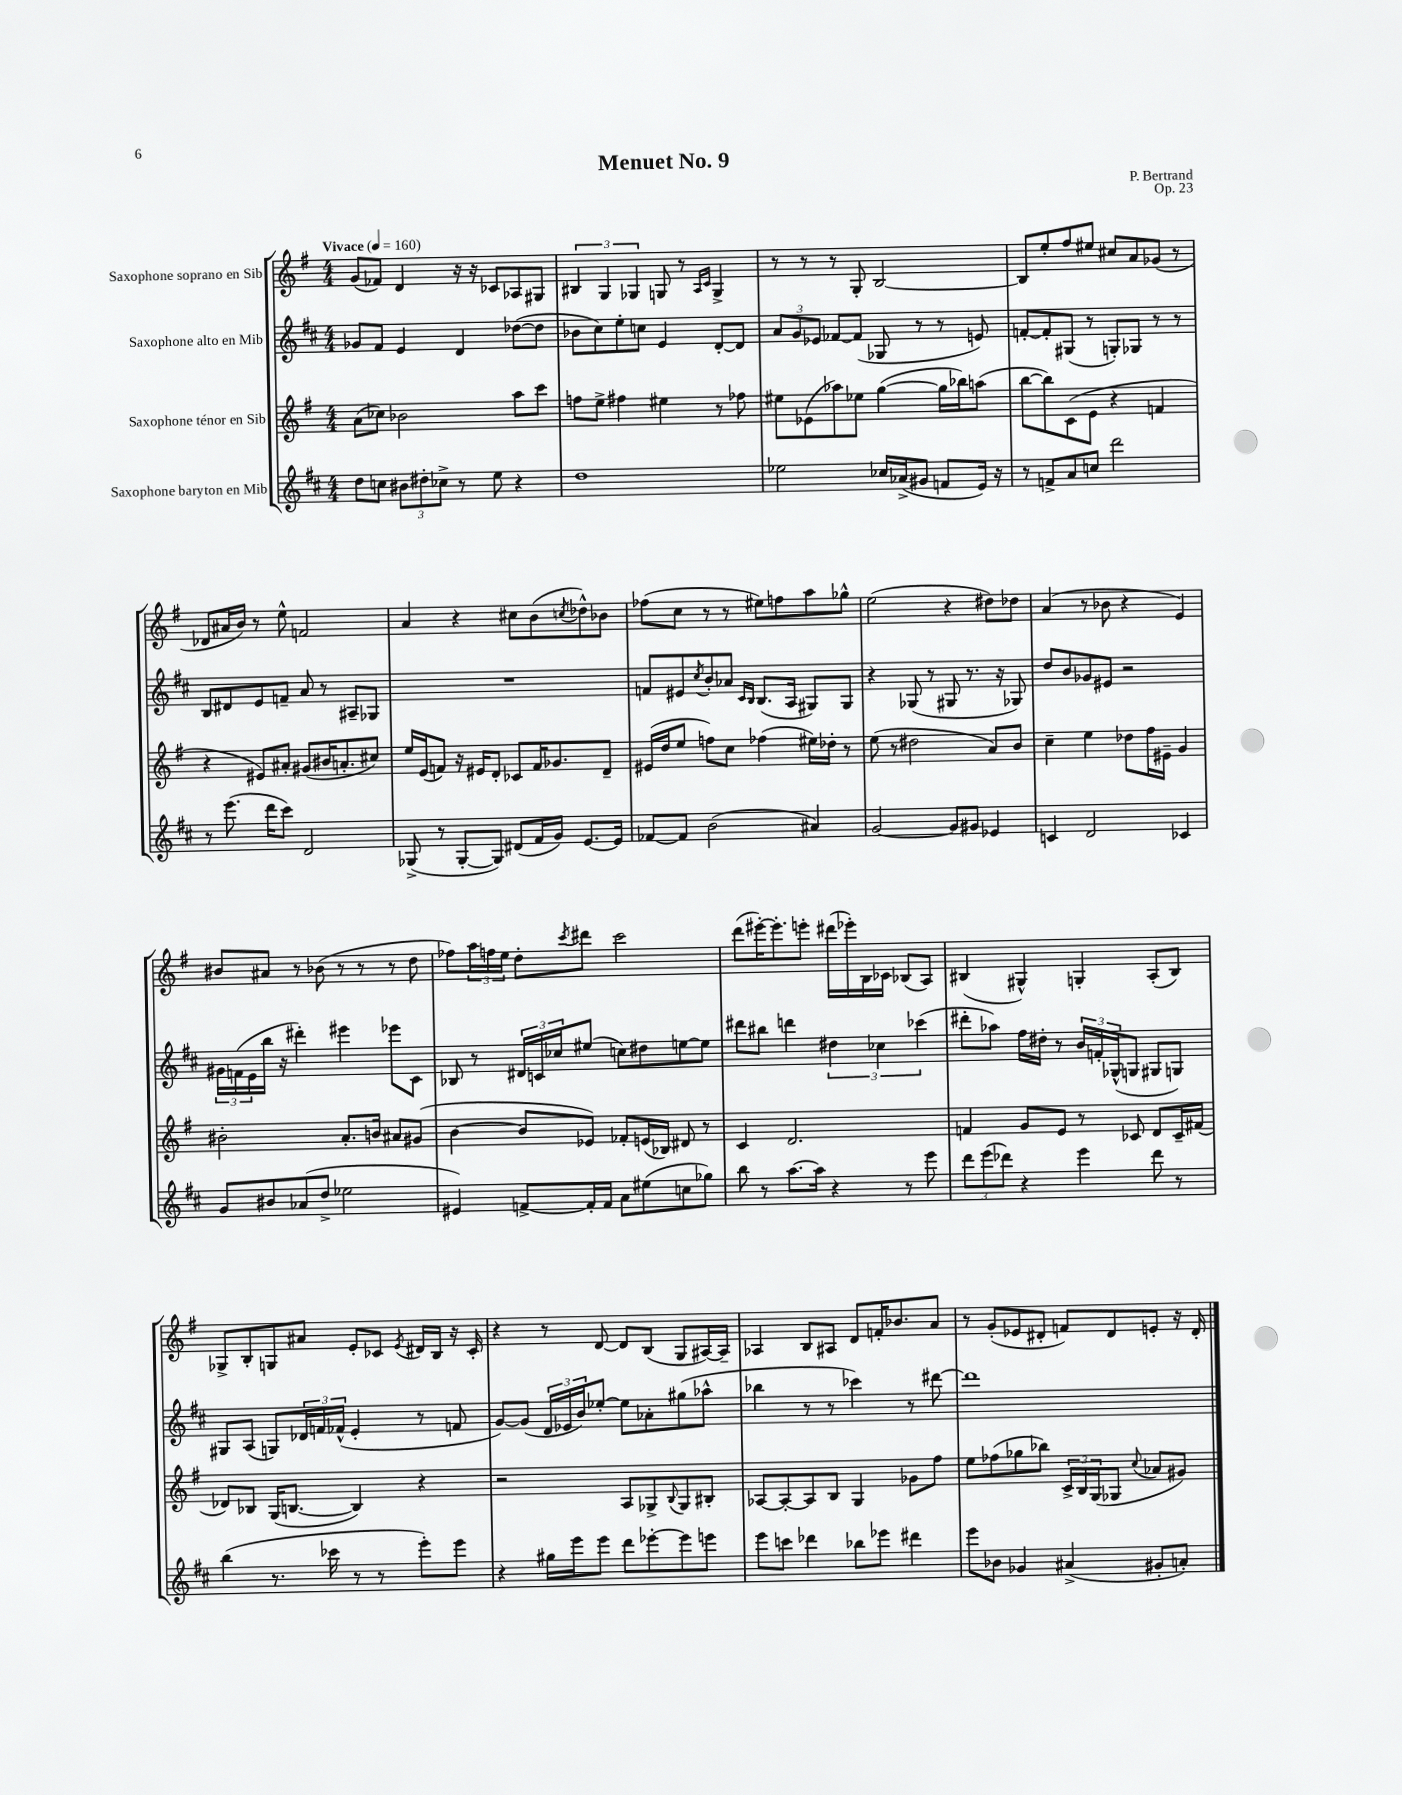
\header { title = "Menuet No. 9" composer = "P. Bertrand" opus = "Op. 23" }
<<
\new StaffGroup <<
\new Staff = "s0" \with { instrumentName = "Saxophone soprano en Sib" } {
    \clef treble \key g \major \numericTimeSignature \time 4/4 \tempo "Vivace" 4 = 160
    g'8( fes'8) d'4 r16 r16 ces'8 aes8 gis8 |
    \tuplet 3/2 { bis4 g4 ges4 } g8 r8 \grace { a16 c'16 } g4-> |
    r8 r8 r8 g8-. b2~ |
    b8 e''8-. fis''8 eis''8 cis''8 a'8 ges'8( r8 |
    des'8 ais'16 b'16) r8 e''8-^ f'2 |
    a'4 r4 cis''8 b'8( \acciaccatura { c''8 } des''8-^) bes'8 |
    fes''8( c''8 r8 r8 eis''8) f''8 a''8 ges''8-^ |
    e''2( r4 dis''8) des''8 |
    a'4( r8 bes'8 r4 e'4) |
    bis'8 ais'8 r8 bes'8( r8 r8 r8 d''8 |
    fes''8) \tuplet 3/2 { a''16 f''16 e''16 } d''8-. \acciaccatura { c'''8 } dis'''8 c'''2 |
    d'''8( eis'''16~-.) eis'''8.-. e'''8-. dis'''16( ees'''16-.) b16 ces'16 bes8( a8) |
    bis4( gis4-^) g4-. a8-.( bis8) |
    ges8-> b8-. g8 ais'8 e'8-. ces'8 \acciaccatura { e'8 } dis'16 b16 r16 ces'16-. |
    r4 r8 d'8~ d'8 b8( g8 ais16~) ais16-- |
    aes4 b8 ais8 d'8 f'16-. bes'8. a'8 |
    r8 g'8-.( ees'8 dis'8-. f'8) dis'8 e'8-. r16 dis'16-. \bar "|." |
}
\new Staff = "s1" \with { instrumentName = "Saxophone alto en Mib" } {
    \clef treble \key d \major \numericTimeSignature \time 4/4
    ges'8 fis'8 e'4 d'4 des''8~( des''8 |
    bes'8 cis''8) e''8-. c''8 e'4 d'8~-. d'8 |
    \tuplet 3/2 { a'8 g'8 ees'8 } fes'8~ fes'8( ges8 r8 r8 e'8) |
    f'8~-. f'8-. gis8( r8 g8-.) ges8 r8 r8 |
    b8 dis'8 e'8 f'8-- a'8 r8 ais8-- ges8 |
    R1 |
    f'8 eis'8 \acciaccatura { cis''8 } b'8-. aes'8 \grace { cis'16 b16 } b8.( a16 gis8) gis8 |
    r4 ges8( r8 gis8 r8. r16 ges8) |
    d''8 b'8 ges'8 eis'8 r2 |
    \tuplet 3/2 { gis'16 f'16( e'16 } b''16 r16 dis'''4-.) eis'''4 ees'''8 cis'8 |
    bes8 r8 \tuplet 3/2 { dis'16 c'16 ces''16 } eis''8( c''8) dis''8 e''8~ e''8 |
    dis'''8 bis''8 d'''4 \tuplet 3/2 { dis''4 ces''4 ces'''4( } |
    dis'''8-. aes''8) fis''16 dis''16-. r8 \tuplet 3/2 { b'16 f'16-. ges16-^( } g8 gis8 g8) |
    gis8 a8( g8) \tuplet 3/2 { des'16 f'16 fes'16-^( } e'4-. r8 f'8 |
    g'8~) g'8( \tuplet 3/2 { d'16 ees'16 b'16) } ees''8~-. ees''8 aes'8-. gis''8( aes''8-^ |
    bes''4 r8 r8 ces'''4) r8 dis'''8~ |
    dis'''1 \bar "|." |
}
\new Staff = "s2" \with { instrumentName = "Saxophone ténor en Sib" } {
    \clef treble \key g \major \numericTimeSignature \time 4/4
    a'8( ces''8) bes'2 a''8 c'''8 |
    f''8 e''8-> fis''4 eis''4 r8 fes''8 |
    eis''8 ees'8( aes''8) ees''8 g''4~( g''16 bes''16) a''8( |
    b''8~ b''8) c'8( e'8 r4 f'4 |
    r4 eis'8) ais'8-. gis'8( bis'16 a'8.-. cis''8) |
    e''16 e'16( f'8) r16 eis'16 d'8-. ces'8 f'16 ges'8. d'8-- |
    eis'16( d''16 e''8 f''8) c''8 fes''4( eis''16) des''16-. r8 |
    e''8( r8 dis''2 a'8) b'8 |
    c''4-- e''4 des''8 fis''16 eis'16-- g'4 |
    bis'2-. a'8.-. b'16 ais'8 gis'8( |
    b'4~ b'8 ees'8) fes'8-. e'16( bes16) dis'8 r8 |
    c'4 d'2. |
    f'4 g'8 e'8 r8 ces'8 d'8 ces'16-- fis'16( |
    des'8) bes8 g16( b8.~ b4) r4 |
    r2 a8 ges8-> \appoggiatura { b8 } ges8 bis8-. |
    aes8~ aes8~-. aes8 b8 g4 ges'8 fis''8 |
    e''8 fes''8( ges''8 bes''8) \tuplet 3/2 { c'16-> b16 g16( } ges8 \appoggiatura { c''8 } aes'8 gis'8) \bar "|." |
}
\new Staff = "s3" \with { instrumentName = "Saxophone baryton en Mib" } {
    \clef treble \key d \major \numericTimeSignature \time 4/4
    d''8 c''8 \tuplet 3/2 { bis'8 dis''8-. ces''8-> } r8 e''8 r4 |
    d''1 |
    ees''2 ces''16 aes'16->( gis'8 f'8 e'16) r16 |
    r8 f'8-> a'8 c''8 d'''2 |
    r8 e'''8.( d'''16 cis'''8) d'2 |
    ges8->( r8 ges8~-. ges8) dis'8( fis'16 g'16) e'8.~ e'16 |
    fes'8~ fes'8 b'2( ais'4) |
    g'2~ g'8 gis'8 ees'4 |
    c'4 d'2 ces'4 |
    g'8 bis'8 aes'8( d''8-> ees''2 |
    eis'4) f'8~-> f'16-. f'16 a'8 eis''8( c''8 ges''8) |
    b''8 r8 a''8.~ a''16 r4 r8 e'''8 |
    \tuplet 3/2 { d'''8 e'''8( des'''8) } r4 e'''4 des'''8 r8 |
    b''4( r8. ces'''16 r8 r8 e'''8-.) e'''8 |
    r4 gis''16 e'''16 e'''8 d'''8 ees'''8~-. ees'''8 e'''8 |
    e'''8 c'''8 des'''4 bes''8 ees'''8 dis'''4 |
    e'''8 bes'8 ges'4 ais'4->( gis'8-. a'8-.) \bar "|." |
}
>>
>>
\layout { \context { \Score \remove "Bar_number_engraver" } }
